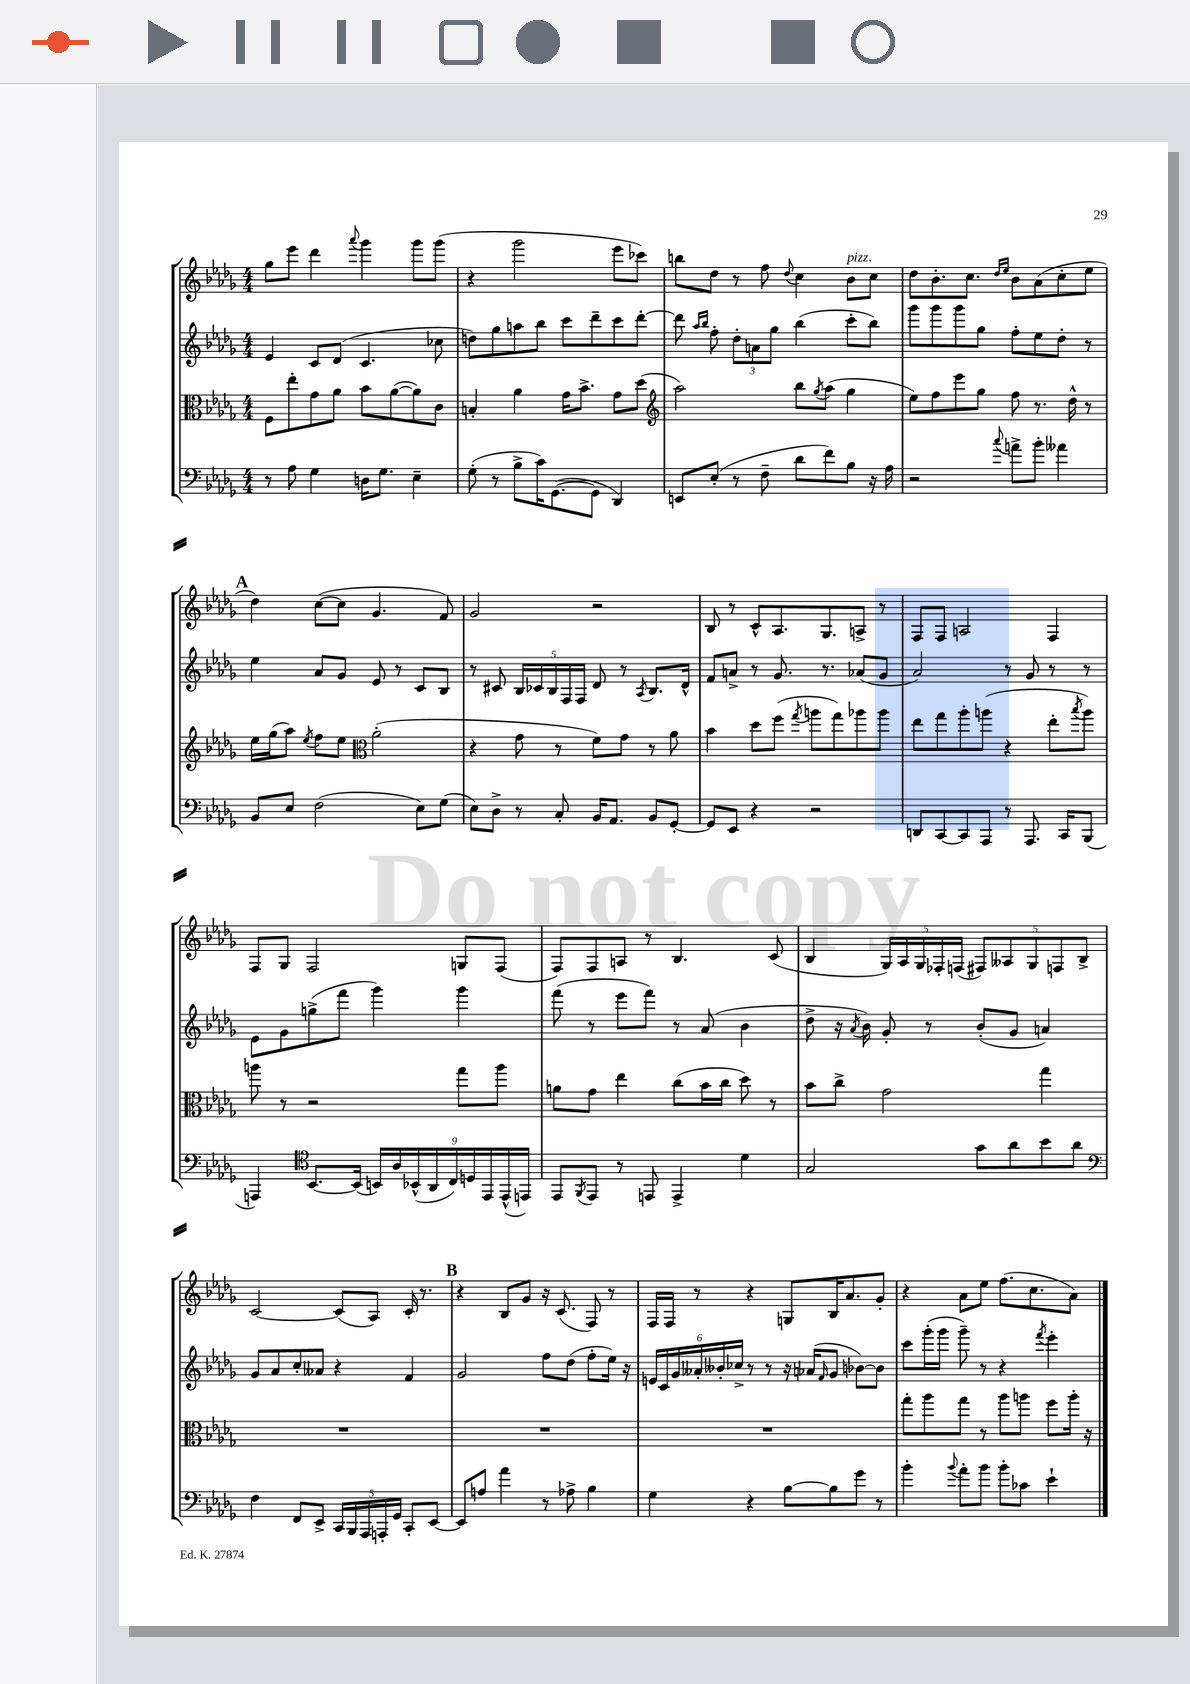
<<
\new StaffGroup <<
\new Staff = "s0" {
    \clef treble \key des \major \numericTimeSignature \time 4/4
    ges''8 ees'''8 des'''4 \appoggiatura { aes'''8 } ges'''4 ges'''8 ges'''8( |
    r4 ges'''2 ees'''8 ces'''8) |
    b''8 des''8 r8 f''8 \appoggiatura { des''8 } c''4 bes'8^\markup { \italic "pizz." } c''8 |
    des''8 bes'8.-. c''8. \grace { des''16 ees''16 } bes'8 aes'8( c''8-. ees''8 |
    \mark \markup { \bold "A" } des''4) c''8~( c''8 ges'4. f'8) |
    ges'2 r2 |
    bes8 r8 c'8-^ aes8. ges8. a8-> r8 |
    f8 f8 a2 f4 |
    f8 ges8 f2 g8 f8( |
    f8) f8 a8 r8 bes4. c'8( |
    bes4 \tuplet 5/4 { ges16) aes16 ges16 fes16-. f16( } \tuplet 5/4 { fis8) aeses8 ges8 f8 bes8-> } |
    c'2~ c'8( aes8) c'16-. r8. |
    \mark \markup { \bold "B" } r4 bes8 ges'8 r16 c'8.( f8) r8 |
    f16 f16 r8 r4 g8 bes16 aes'8. ges'8-. |
    r4 aes'8 ees''8 f''8.( c''8. aes'8) \bar "|." |
}
\new Staff = "s1" {
    \clef treble \key des \major \numericTimeSignature \time 4/4
    ees'4 c'8 des'8( c'4. ces''8 |
    d''8) ges''8 a''8 bes''8 c'''8 des'''8-- c'''8 des'''8~-. |
    des'''8 \grace { aes''16 bes''16 } f''8-. \tuplet 3/2 { des''8-. a'8 ges''8 } bes''4( c'''8-. bes''8) |
    ges'''8 ges'''8 ges'''8 ges''8 f''8-. ees''8 des''8-. r8 |
    \mark \markup { \bold "A" } ees''4 aes'8 ges'8 ees'8 r8 c'8 bes8 |
    r8 cis'8 \tuplet 5/4 { bes16 ces'16 bes16 f16 f16 } des'8 r8 \acciaccatura { aes8 } bes8. des'16-^ |
    f'8 a'8-> r8 ges'8. r8. aes'8( ges'8 |
    aes'2) r8 ges'8 r8 r8 |
    ees'8 ges'8 g''8->( f'''8 ges'''4) ges'''4 |
    f'''8( r8 ees'''8 f'''8) r8 aes'8( bes'4 |
    des''8-> r16 \acciaccatura { aes'8 } bes'16) ges'8-. r8 bes'8-.( ges'8 a'4) |
    ges'8 aes'8 c''8-. aeses'8 r4 f'4 |
    \mark \markup { \bold "B" } ges'2 f''8 des''8( f''8-. ees''16) r16 |
    \tuplet 6/4 { e'16 c'16 ges'16 aeses'16-. beses'16-. ces''16-> } r8 r8 r16 aes'16( \grace { f'16 } ges'8 bes'8~) bes'8 |
    c'''8 ges'''16-.( ges'''16 ges'''8--) r8 r4 \acciaccatura { f'''8 } ees'''4-. \bar "|." |
}
\new Staff = "s2" {
    \clef alto \key des \major \numericTimeSignature \time 4/4
    f8 ees''8-. ges'8 aes'8 bes'8 aes'8~( aes'8) c'8 |
    b4-. aes'4 ges'16 bes'8.-> ges'8 des''8( |
    \clef treble aes''2) bes''8 \acciaccatura { ges''8 } aes''8( ges''4 |
    ees''8) f''8 ees'''8 ges''8 f''8 r8. des''16-^ r8 |
    \mark \markup { \bold "A" } ees''16 ges''16( aes''8) \acciaccatura { ees''8 } f''8 ees''8 \clef alto aes'2-.( |
    r4 ges'8 r8 f'8) ges'8 r8 aes'8 |
    bes'4 des''8 f''8( \acciaccatura { ges''8 } a''8 ges''8) aes''8 aes''8 |
    ees''8 ges''8 aes''8-. a''8( r4 ees''8-. \acciaccatura { bes''8 } a''8) |
    a''8 r8 r2 ges''8 a''8 |
    a'8 ges'8 ees''4 c''8( bes'16 c''16 des''8) r8 |
    bes'8 c''8-> ges'2 ges''4 |
    R1 |
    \mark \markup { \bold "B" } R1 |
    R1 |
    ges''8-. aes''8 ges''8 r8 aes''8 a''8 f''8 a''16-. r16 \bar "|." |
}
\new Staff = "s3" {
    \clef bass \key des \major \numericTimeSignature \time 4/4
    r8 aes8 ges4 d16 ges8. ees4-- |
    ges8-.( r8 bes8-> c'16) ges,8.~( ges,8 des,4) |
    e,8 ees8-.( r8 f8-- des'8 f'8) bes8 r16 aes16 |
    r2 \appoggiatura { c''8 } a'8-> bes'8-. aeses'4 |
    \mark \markup { \bold "A" } bes,8 ees8 f2( ees8) ges8( |
    ees8) des8-> r8 c8-. bes,16 aes,8. bes,8 ges,8~-. |
    ges,8 ees,8 r4 r2 |
    d,8 c,8~ c,8 aes,,8 r8 aes,,8. c,16 bes,,8( |
    a,,4) \clef tenor bes,8.~ bes,16( \tuplet 9/8 { b,16) aes16 bes,16-^( aes,16 c16) d16 ees,16 ees,16-^( e,16) } |
    ees,8 \acciaccatura { f,8 } ees,8 r8 e,8 e,4-> des'4 |
    ges2 ges'8 aes'8 bes'8 aes'8 |
    \clef bass f4 f,8 ees,8-> \tuplet 5/4 { c,16 bes,,16 aes,,16 a,,16-. ges,16 } c,8-. ees,8~ |
    \mark \markup { \bold "B" } ees,8 a8 aes'4 r8 aes8-> bes4 |
    ges4 r4 bes8~ bes8 ges'8 r8 |
    bes'4-. \appoggiatura { bes'8 } aes'8-. bes'8 bes'8-. ces'8 ees'4-! \bar "|." |
}
>>
>>
\layout { \context { \Score \remove "Bar_number_engraver" } }
